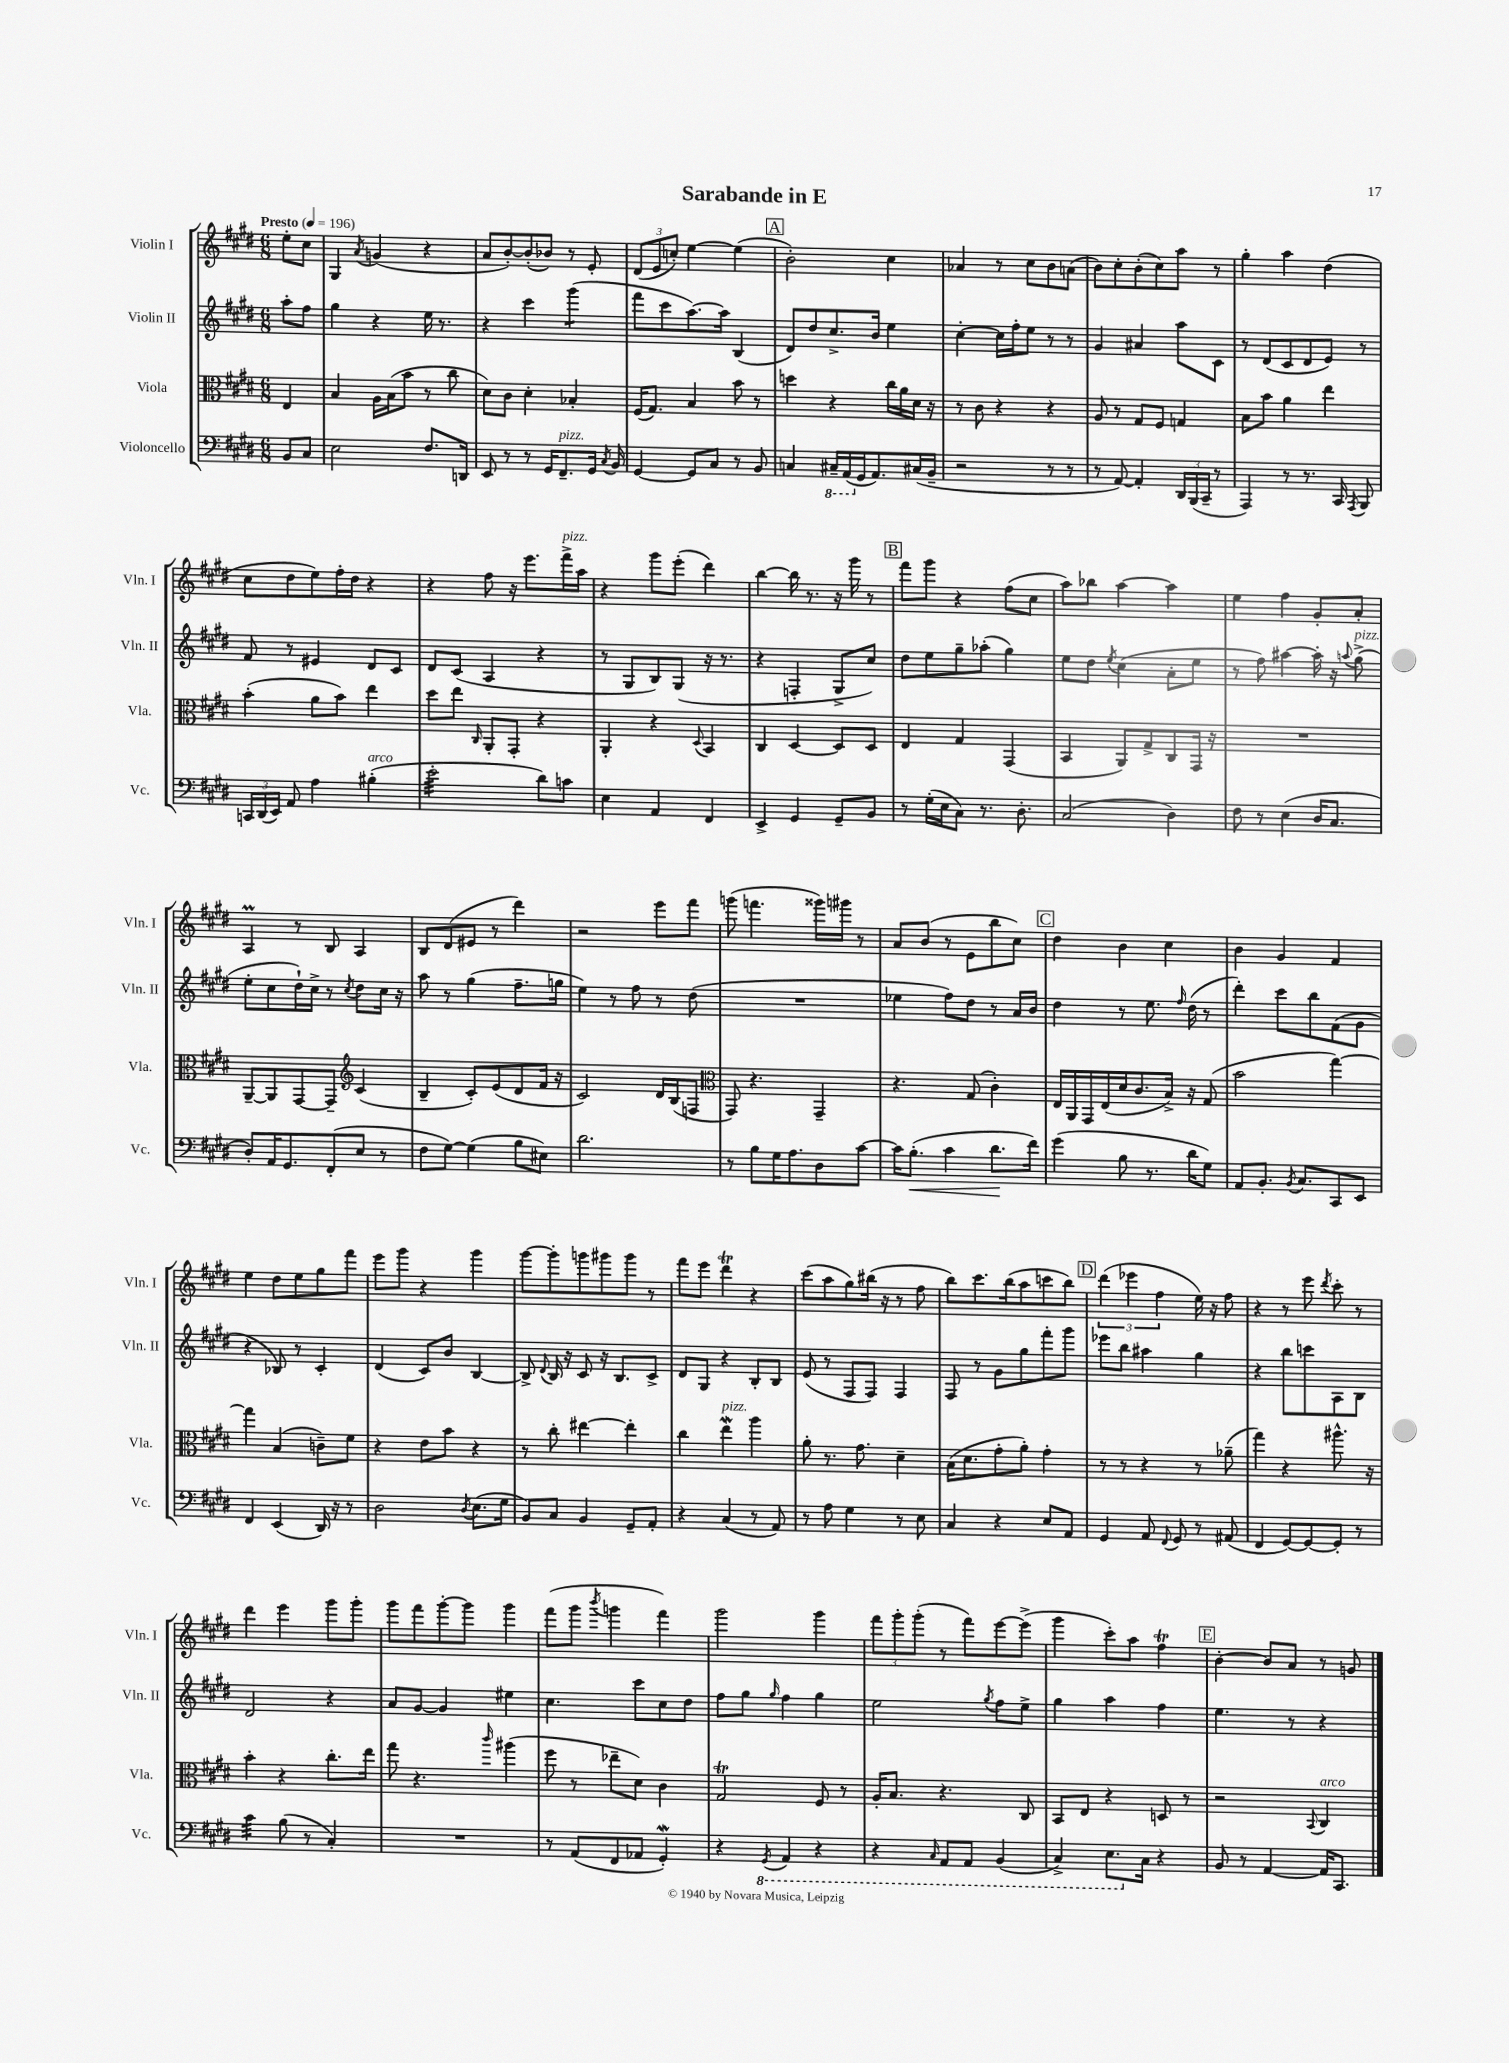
\header { title = "Sarabande in E" }
<<
\new StaffGroup <<
\new Staff = "s0" \with { instrumentName = "Violin I" shortInstrumentName = "Vln. I" } {
    \clef treble \key e \major \numericTimeSignature \time 6/8 \partial 4 \tempo "Presto" 4 = 196
    \autoBeamOff e''8[-. cis''8] |
    gis4 \acciaccatura { a'8 } g'4( r4 |
    a'8[ b'8~-.) b'8-.( bes'8]) r8 e'8-. |
    \tuplet 3/2 { dis'8[( e'8 c''8]-.) } e''4~ e''4( |
    \mark \markup { \box "A" } b'2-.) cis''4 |
    aes'4 r8 cis''8[ b'8 a'8]( |
    b'8[) cis''8-. b'8-.( cis''8) a''8] r8 |
    gis''4-. a''4 dis''4( |
    cis''8[ dis''8 e''8) fis''16-. dis''16] r4 |
    r4 fis''8 r16 e'''8.[ fis'''16->^\markup { \italic "pizz." } a''16] |
    r4 gis'''8[ e'''8]-.( dis'''4) |
    b''4~ b''16 r8. r16 gis'''16 r8 |
    \mark \markup { \box "B" } fis'''8[ gis'''8] r4 fis''8[( cis''8] |
    a''8[) bes''8] a''4~ a''4 |
    e''4 fis''4 gis'8[-. a'8]-. |
    a4\prall r8 b8 a4 |
    b8[ dis'8( eis'8] r8 dis'''4) |
    r2 e'''8[ fis'''8] |
    g'''8( f'''4. gisis'''16[) gis'''16] r8 |
    a'8[ b'8]( r8 e'8[ b''8 cis''8]) |
    \mark \markup { \box "C" } dis''4 b'4 cis''4 |
    b'4 gis'4 fis'4 |
    e''4 dis''8[ e''8 gis''8 fis'''8] |
    e'''8[ gis'''8] r4 gis'''4 |
    gis'''8[~ gis'''8-. g'''8 gis'''8 gis'''8] r8 |
    fis'''8[ e'''8] dis'''4\trill r4 |
    cis'''8[( a''8 gis''8) bis''16]( r16 r8 fis''8 |
    b''8[) cis'''8. b''16( a''8 c'''8 b''8]) |
    \mark \markup { \box "D" } \tuplet 3/2 { dis'''4( ees'''4 fis''4 } e''16) r16 fis''8 |
    r4 r8 e'''8 \acciaccatura { dis'''8 } cis'''8-. r8 |
    dis'''4 e'''4 gis'''8[ gis'''8]-. |
    gis'''8[ fis'''8 gis'''8~-. gis'''8] gis'''4 |
    fis'''8[( gis'''8] \acciaccatura { b'''8 } g'''4 fis'''4) |
    gis'''2 gis'''4 |
    \tuplet 3/2 { fis'''8[ gis'''8-. gis'''8]-.( } r8 fis'''8[) e'''8~ e'''8]->( |
    gis'''4 cis'''8[-.) a''8] fis''4\trill |
    \mark \markup { \box "E" } b'4~-. b'8[ a'8] r8 g'8 \bar "|." |
}
\new Staff = "s1" \with { instrumentName = "Violin II" shortInstrumentName = "Vln. II" } {
    \clef treble \key e \major \numericTimeSignature \time 6/8 \partial 4
    \autoBeamOff a''8[-. fis''8] |
    gis''4 r4 e''16 r8. |
    r4 cis'''4 gis'''4:8( |
    fis'''8[ cis'''8 a''8.~) a''16] b4( |
    \mark \markup { \box "A" } dis'8[) dis''8 cis''8.-> b'16] e''4 |
    cis''4~-. cis''16[ fis''16-. e''8] r8 r8 |
    gis'4 ais'4 a''8[ cis'8] |
    r8 dis'8[( cis'8 dis'8 e'8]) r8 |
    fis'8 r8 eis'4 dis'8[ cis'8] |
    dis'8[ cis'8]( a4 r4 |
    r8 gis8[ b8) gis8]( r16 r8. |
    r4 f4-. gis8[-> cis''8]) |
    \mark \markup { \box "B" } dis''8[ e''8 gis''8-- aes''8]-.( gis''4) |
    e''8[ dis''8] \acciaccatura { e''8 } cis''4( a'8[-. e''8] |
    r8 fis''8) ais''4~ ais''16-. r16 \appoggiatura { a''8 } gis''8->^\markup { \italic "pizz." }( |
    e''8[-. cis''8 dis''16-!) cis''16]-> r8 \acciaccatura { cis''8 } dis''8[ cis''16] r16 |
    a''8 r8 gis''4( fis''8.[-- g''16] |
    e''4) r8 fis''8 r8 dis''8( |
    R2. |
    ees''4 fis''8[) dis''8] r8 a'16[ b'16] |
    \mark \markup { \box "C" } dis''4 r8 e''8. \grace { fis''16 } dis''16( r8 |
    dis'''4-.) cis'''8[ b''8 fis'8( gis'8] |
    r4 bes8) r8 cis'4-. |
    dis'4( cis'8[) b'8] b4~ |
    b8-> \appoggiatura { dis'8 } b16 r16 cis'8 r16 b8.[ cis'8]-> |
    dis'8[ gis8] r4 b8[-. b8] |
    e'8( r8 fis8[ fis8]) fis4 |
    fis8 r8 gis'8[ gis''8 fis'''8-. gis'''8] |
    \mark \markup { \box "D" } ees'''8[ b''8] ais''4 gis''4 |
    r4 b''8[ c'''8 a8 b8] |
    dis'2 r4 |
    a'8[ gis'8]~ gis'4 eis''4 |
    cis''4. cis'''8[ cis''8 dis''8] |
    fis''8[ gis''8] \grace { gis''16 } fis''4 gis''4 |
    e''2 \acciaccatura { gis''8 } fis''8[ e''8]-> |
    gis''4 a''4 fis''4 |
    \mark \markup { \box "E" } e''4. r8 r4 \bar "|." |
}
\new Staff = "s2" \with { instrumentName = "Viola" shortInstrumentName = "Vla." } {
    \clef alto \key e \major \numericTimeSignature \time 6/8 \partial 4
    \autoBeamOff e4 |
    b4 a16[ b16( b'8] r8 cis''8 |
    dis'8[) cis'8] dis'4-. bes4-. |
    fis16[( gis8.]) b4 b'8 r8 |
    \mark \markup { \box "A" } d''4 r4 cis''16[ a'16 dis'16] r16 |
    r8 cis'8 r4 r4 |
    a8 r8 gis8[ fis8] g4 |
    b8[ b'8] a'4 e''4 |
    b'4-.( a'8[ b'8]) e''4 |
    dis''8[ e''8] \grace { cis16 } a,8[-. gis,8]-. r4 |
    a,4-. r4 \appoggiatura { dis8 } b,4 |
    cis4 dis4~ dis8[ dis8] |
    \mark \markup { \box "B" } e4 gis4 gis,4( |
    b,4 a,8[) gis8-> cis8 gis,16] r16 |
    R2. |
    a,8[~-- a,8 gis,8~ gis,8]-- \clef treble cis'4( |
    b4-- cis'8[-.) e'8( dis'8 fis'16] r16 |
    cis'2) dis'16[ b16( f8] |
    \clef alto gis,8) r4. gis,4-- |
    r4. gis8( cis'4-.) |
    \mark \markup { \box "C" } e16[ a,16 gis,16 e16( dis'16 cis'8. b16]->) r16 gis8( |
    b'2 gis''4~) |
    gis''4 b4( c'8[--) fis'8] |
    r4 e'8[ b'8] r4 |
    r8 cis''8-. eis''4~ eis''4-. |
    cis''4 e''4\mordent^\markup { \italic "pizz." } a''4 |
    a'8-. r8. gis'8. dis'4-- |
    b16[( dis'8. gis'8-. a'8]-.) gis'4-. |
    \mark \markup { \box "D" } r8 r8 r4 r8 aes'8--( |
    gis''4) r4 ais''8.-^ r16 |
    b'4-. r4 cis''8.[-. e''16] |
    gis''8 r4. \grace { cis'''16 } ais''4( |
    fis''8 r8 ees''8[-- dis'8]) cis'4 |
    gis2\trill fis8 r8 |
    a16[-. b8.] r4. cis8 |
    b,8[ e8] r4 d8 r8 |
    \mark \markup { \box "E" } r2 \appoggiatura { b,8 } cis4^\markup { \italic "arco" } \bar "|." |
}
\new Staff = "s3" \with { instrumentName = "Violoncello" shortInstrumentName = "Vc." } {
    \clef bass \key e \major \numericTimeSignature \time 6/8 \partial 4
    \autoBeamOff b,8[ cis8] |
    e2 fis8.[ d,16] |
    e,8 r8 r8 gis,16[ fis,8.--^\markup { \italic "pizz." } gis,16] \acciaccatura { cis8 } b,16 |
    gis,4~ gis,8[ cis8] r8 b,8 |
    \mark \markup { \box "A" } c4 \ottava #-1 cis,!16[-- a,,16( \ottava #0 gis,16 a,8.) cis16( b,16]-- |
    r2 r8 r8 |
    r8 a,8~) a,4-. \tuplet 3/2 { dis,16[ b,,16( cis,16]-- } r8 |
    a,,4) r8 r8. cis,16 \acciaccatura { a,,8 } b,,8 |
    \tuplet 3/2 { c,16[ dis,16( e,16]) } a,8 a4 bis4-.^\markup { \italic "arco" }( |
    e'2:32-. dis'8[) c'8] |
    e4 a,4 fis,4 |
    e,4-> gis,4 gis,8[-- b,8] |
    \mark \markup { \box "B" } r8 gis16[-.( e16 cis8]) r8. dis8.-. |
    cis2( dis4) |
    fis8 r8 e4( dis16[ cis8.] |
    dis8[-.) a,16 gis,8. fis,8-.( e8] r8 |
    fis8[ gis8]~) gis4( b8[ eis8]) |
    dis'2. |
    r8 b8[ gis16 a8. dis8 cis'8]~ |
    cis'16[ b8.]-.\<( cis'4 dis'8.[\! fis'16]) |
    \mark \markup { \box "C" } gis'4( b8 r8. dis'16[ gis8]) |
    a,8[ b,8.]-. \acciaccatura { b,8 } cis8.[ cis,8 e,8] |
    fis,4 e,4( dis,16) r16 r8 |
    dis2 \acciaccatura { dis8 } e8.[( gis16] |
    b,8[) cis8] b,4 gis,8[-- a,8]-. |
    r4 cis4( r8 a,8) |
    r8 a8 gis4 r8 e8 |
    cis4 r4 e8[ a,8] |
    \mark \markup { \box "D" } gis,4 a,8 \appoggiatura { fis,8 } gis,8 r8 ais,8( |
    fis,4 gis,8[~) gis,8~ gis,8]-. r8 |
    cis'4:32 b8( r8 cis4-.) |
    R2. |
    r8 a,8[( fis,8 aes,8] gis,4-.\mordent) |
    r4 \ottava #-1 \acciaccatura { gis,,8 } a,,4 r4 |
    r4 \grace { cis,16 } a,,8[ a,,8] b,,4( |
    cis,4->) e,8.[ \ottava #0 cis16] r4 |
    \mark \markup { \box "E" } b,8 r8 a,4~ a,16[ cis,8.] \bar "|." |
}
>>
>>
\layout { \context { \Score \remove "Bar_number_engraver" } }
